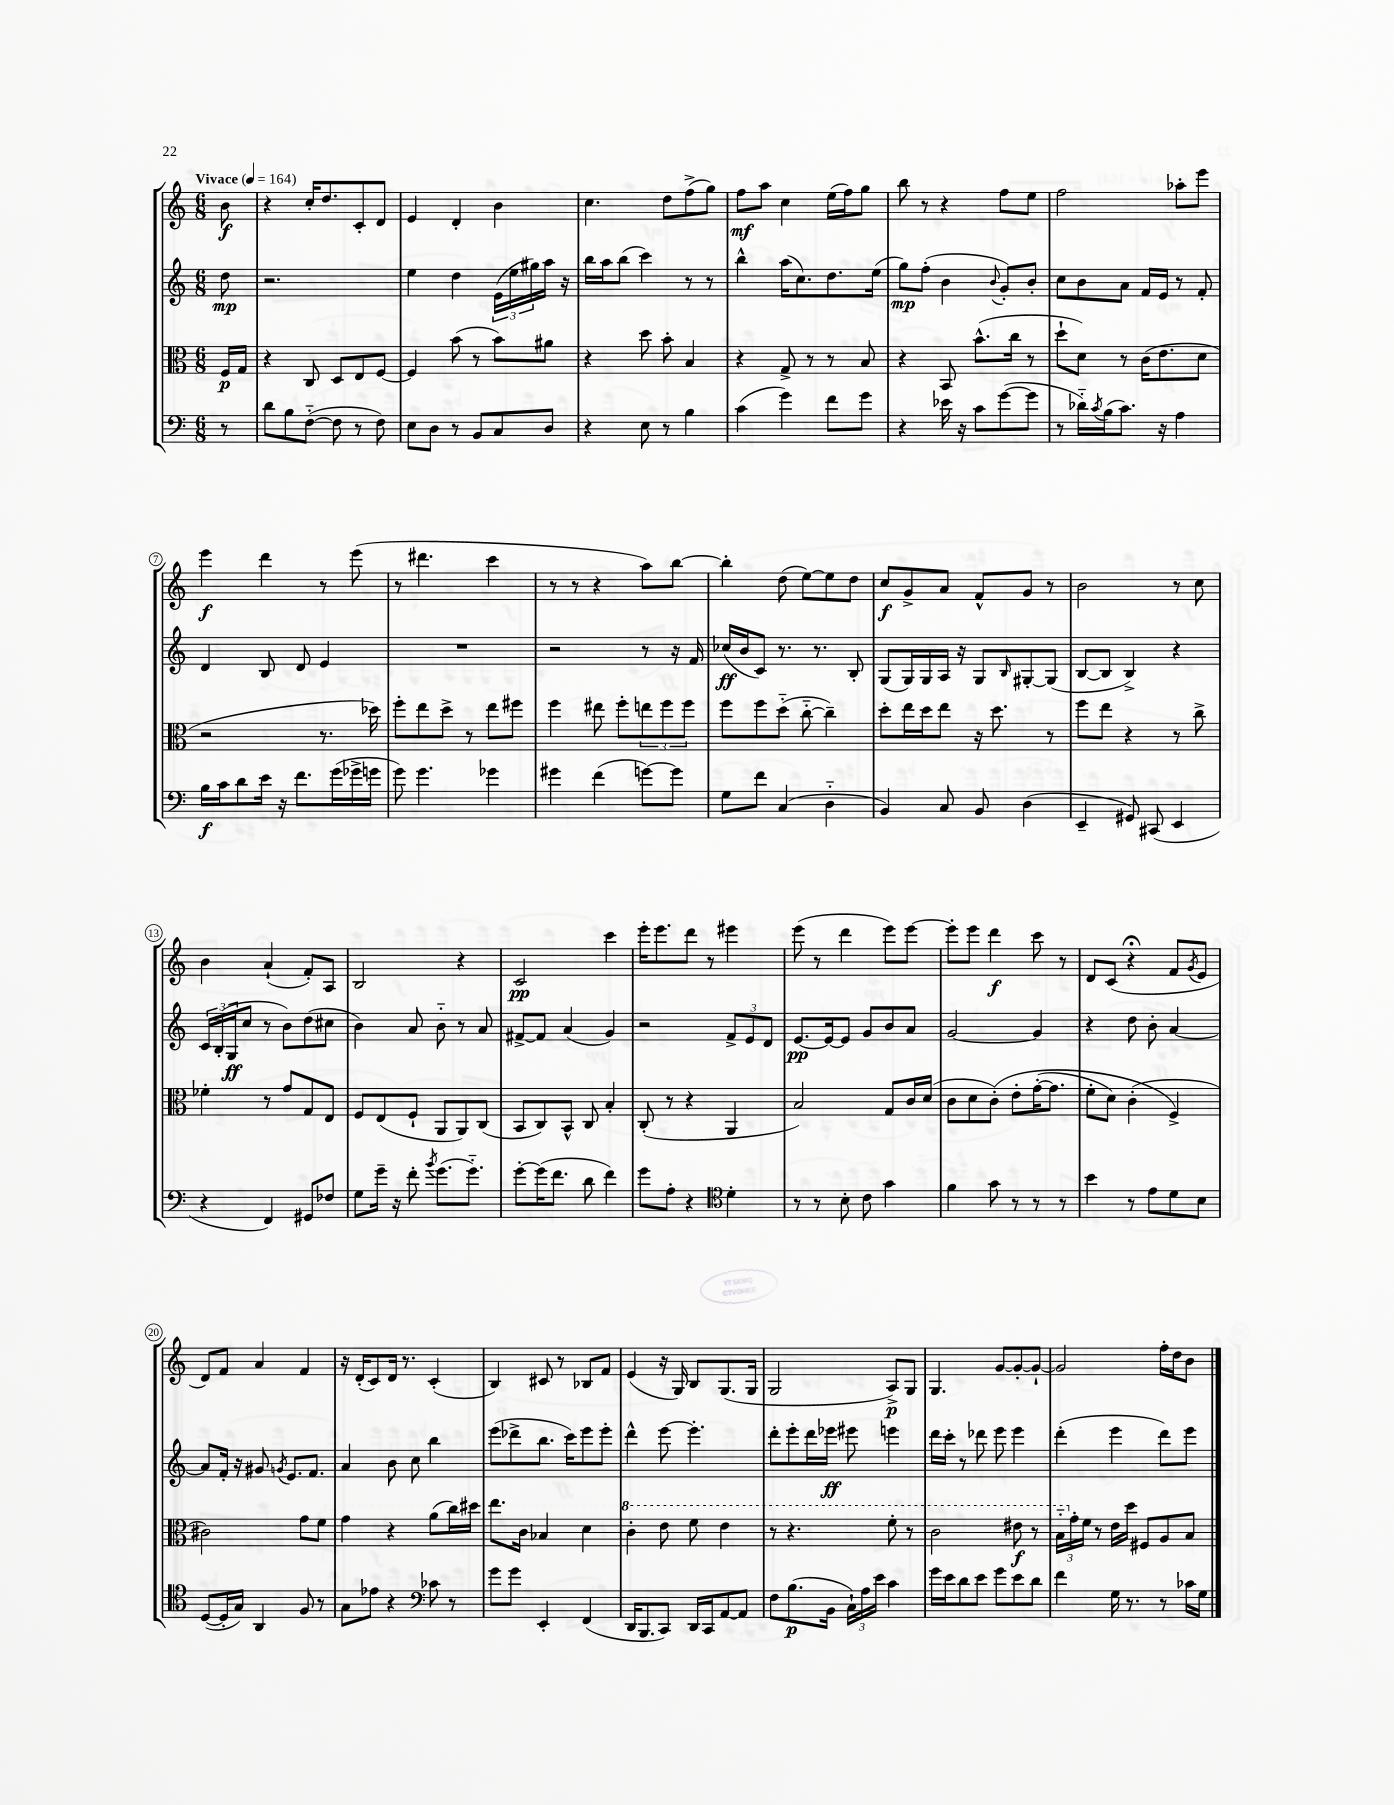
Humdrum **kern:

**kern	**kern	**kern	**kern
*staff4	*staff3	*staff2	*staff1
*clefF4	*clefC3	*clefG2	*clefG2
*k[]	*k[]	*k[]	*k[]
*M6/8	*M6/8	*M6/8	*M6/8
*MM164	*MM164	*MM164	*MM164
8r	16F	8dd	8b
.	16G	.	.
=	=	=	=
8d	4r	2.r	4r
8B	.	.	.
([8F'~	8C	.	16cc'
.	.	.	8.dd
8F]	8D	.	.
8r	8E	.	8c'
8F)	[8F	.	8d
=	=	=	=
8E	4F]	4ee	4e
8D	.	.	.
8r	(8b	4dd	4d'
8BB	8r	.	.
8C	8b)	(24e	4b
.	.	24ee	.
.	.	24gg#)	.
8D	8a#	16aa	.
.	.	16r	.
=	=	=	=
4r	4r	16bb	4.cc
.	.	16aa	.
.	.	(8bb	.
8E	8dd	4ccc)	.
8r	8b'	.	8dd
4B	4B	8r	(8ff^
.	.	8r	8gg)
=	=	=	=
(4c	4r	4bb^^	8ff
.	.	.	8aa
4g)	8G^	(16aa	4cc
.	.	8.cc)	.
.	8r	.	.
8f	8r	8.dd	(16ee
.	.	.	16ff)
8g	8B	.	8gg
.	.	(16ee	.
=	=	=	=
4r	4r	8gg)	8bb
.	.	(8ff'	8r
16e-	8BB	4b	4r
16r	.	.	.
8c	(8.b^^	.	.
.	.	8qqb	.
([8g	.	8g')	8ff
.	16cc	.	.
8g]	8r	8b'	8ee
=	=	=	=
8r	8dd`	8cc	2ff
16d-'~)	8d)	8b	.
8qc	.	.	.
(16B	.	.	.
8.c)	8r	8a	.
.	(16c	16f	.
16r	8.e	16e	.
4A	.	8r	8aa-'
.	8d	8f'	8eee
=	=	=	=
16B	2r	4d	4eee
16c	.	.	.
8d	.	.	.
16e	.	8B	4ddd
16r	.	.	.
8.f	.	8d	.
.	8.r	4e	8r
(16g	.	.	.
16g-^	.	.	(8eee
16g	16dd-)	.	.
=	=	=	=
8g)	8ff'	2.r	8r
4.g	8ee	.	4.ddd#
.	8dd^	.	.
.	8r	.	.
4g-	8ee	.	4ccc
.	8ff#	.	.
=	=	=	=
4g#	4ff	2r	8r
.	.	.	8r
(4f	8ee#	.	4r
.	8ff'	.	.
[8g)	12ee	8r	8aa)
.	12ff	.	.
8g]	.	16r	[8bb
.	12ff	.	.
.	.	16f	.
=	=	=	=
8G	8ff	(16cc-	4bb']
.	.	16b	.
8f	8ff	8c)	.
(4C	(8dd'~	8.r	(8dd
.	[8cc'~	.	[8ee)
.	.	8.r	.
4D'~	4cc~])	.	8ee]
.	.	8B'	8dd
=	=	=	=
4BB)	8dd'	(8G	8cc
.	16ee	16G)	8g^
.	16dd	16G	.
8C	8ee	16A	8a
.	.	16r	.
8BB	16r	8G	8f^^
.	8.dd	.	.
.	.	16qqB	.
(4D	.	[8G#'	8g
.	8r	(8G#]	8r
=	=	=	=
4EE~	8ff	[8B	2b
.	8ee	8B]	.
8GG#)	4r	4B^)	.
(8CC#	.	.	.
4EE	8r	4r	8r
.	8cc^	.	8cc
=	=	=	=
4r	4f-'	24c	4b
.	.	(24B'	.
.	.	24G	.
.	.	8cc	.
4FF)	8r	8r	(4a`
.	8g	8b)	.
8GG#	8G	(8dd	8f')
8F-	8E	8cc#	8A
=	=	=	=
8G	8F	4b)	2B
16g~	(8E	.	.
16r	.	.	.
8f'	8F`	8a	.
8qb	.	.	.
(8.g	8AA	8b'~	.
.	8AA)	8r	4r
8.g'~)	.	.	.
.	(8C	8a	.
=	=	=	=
[8g'	8BB	[8f#^	2c
(16g]	8C)	8f#]	.
8.f	.	.	.
.	8BB^^	(4a	.
8d	8C	.	.
4f)	4B'	4g)	4ccc
=	=	=	=
8g	(8C'	2r	16eee'
.	.	.	8.eee
8A'	8r	.	.
4r	4r	.	8ddd
.	.	.	8r
*clefC4	*	*	*
4d'	4AA	12f^	4eee#
.	.	12e	.
.	.	12d	.
=	=	=	=
8r	2B)	[8.e	(8eee
8r	.	.	8r
.	.	16e_	.
8B'	.	8e]	4ddd
8c	.	8g	.
4g	8G	8b	8eee)
.	16c	8a	[8eee
.	(16d	.	.
=	=	=	=
4f	8c	[2g	8eee']
.	8d	.	8eee
8g	&(8c')	.	4ddd
8r	8e'	.	.
8r	([16g'	4g]	8ccc
.	8.g]	.	.
8r	.	.	8r
=	=	=	=
4b	8f'	4r	8d
.	8d)	.	(8c
8r	(4c'	8dd	4r;
8e	.	8b'	.
8d	4F^&)	[4a	8f
.	.	.	8qg
8B	.	.	8e
=	=	=	=
([8D	2c#)	8a]	8d)
16D']	.	16f'	8f
16G)	.	16r	.
4AA	.	8g#	4a
.	.	8qg	.
.	.	8.e	.
8F	8g	.	4f
.	.	8.f	.
8r	8f	.	.
=	=	=	=
8G	4g	4a	16r
.	.	.	(16d'
8e-	.	.	8c)
4r	4r	8b	16d
.	.	.	8.r
.	.	8cc	.
*clefF4	*	*	*
8c-	(8a	4bb	(4c'
8r	16cc)	.	.
.	16dd#	.	.
=	=	=	=
8g	8.ee	(8eee	4B)
8g	.	8ddd-^	.
.	16c	.	.
4EE'	4B-	8.bb	8c#
.	.	.	8r
.	.	16ccc)	.
(4FF	4d	8eee	8B-
.	.	8eee'	8f
=	=	=	=
16DD	4cc'	4ddd^^	(4e
8.BBB	.	.	.
8CC)	8ee	[8eee	16r
.	.	.	16G)
16DD	8ff	4.eee']	8B
16CC	.	.	.
[8AA	4ee	.	(8.G
8AA]	.	.	.
.	.	.	16G
=	=	=	=
8F	8r	8ddd'	2G
(8.B	4.r	8eee'	.
.	.	16ddd	.
16BB	.	16eee-	.
24C`)	.	8eee#	.
24A	.	.	.
24e	.	.	.
4c	8ff'	4eee	8A^)
.	8r	.	8G
=	=	=	=
16g	2cc	16ddd	4.G
16e	.	16ccc'	.
8d	.	8r	.
8e	.	8ddd-	.
8g	.	8eee	[8g
8e	8ee#	4eee	8g'_
8d	8r	.	8g`_
=	=	=	=
4f	24b'~	(4ddd'	2g]
.	24g'	.	.
.	24f	.	.
.	8r	.	.
16G	16e	4eee	.
8.r	16dd	.	.
.	8F#	.	.
8r	8A	8ddd)	16ff'
.	.	.	16dd
16c-	8B	8eee	8b
16G	.	.	.
==	==	==	==
*-	*-	*-	*-
